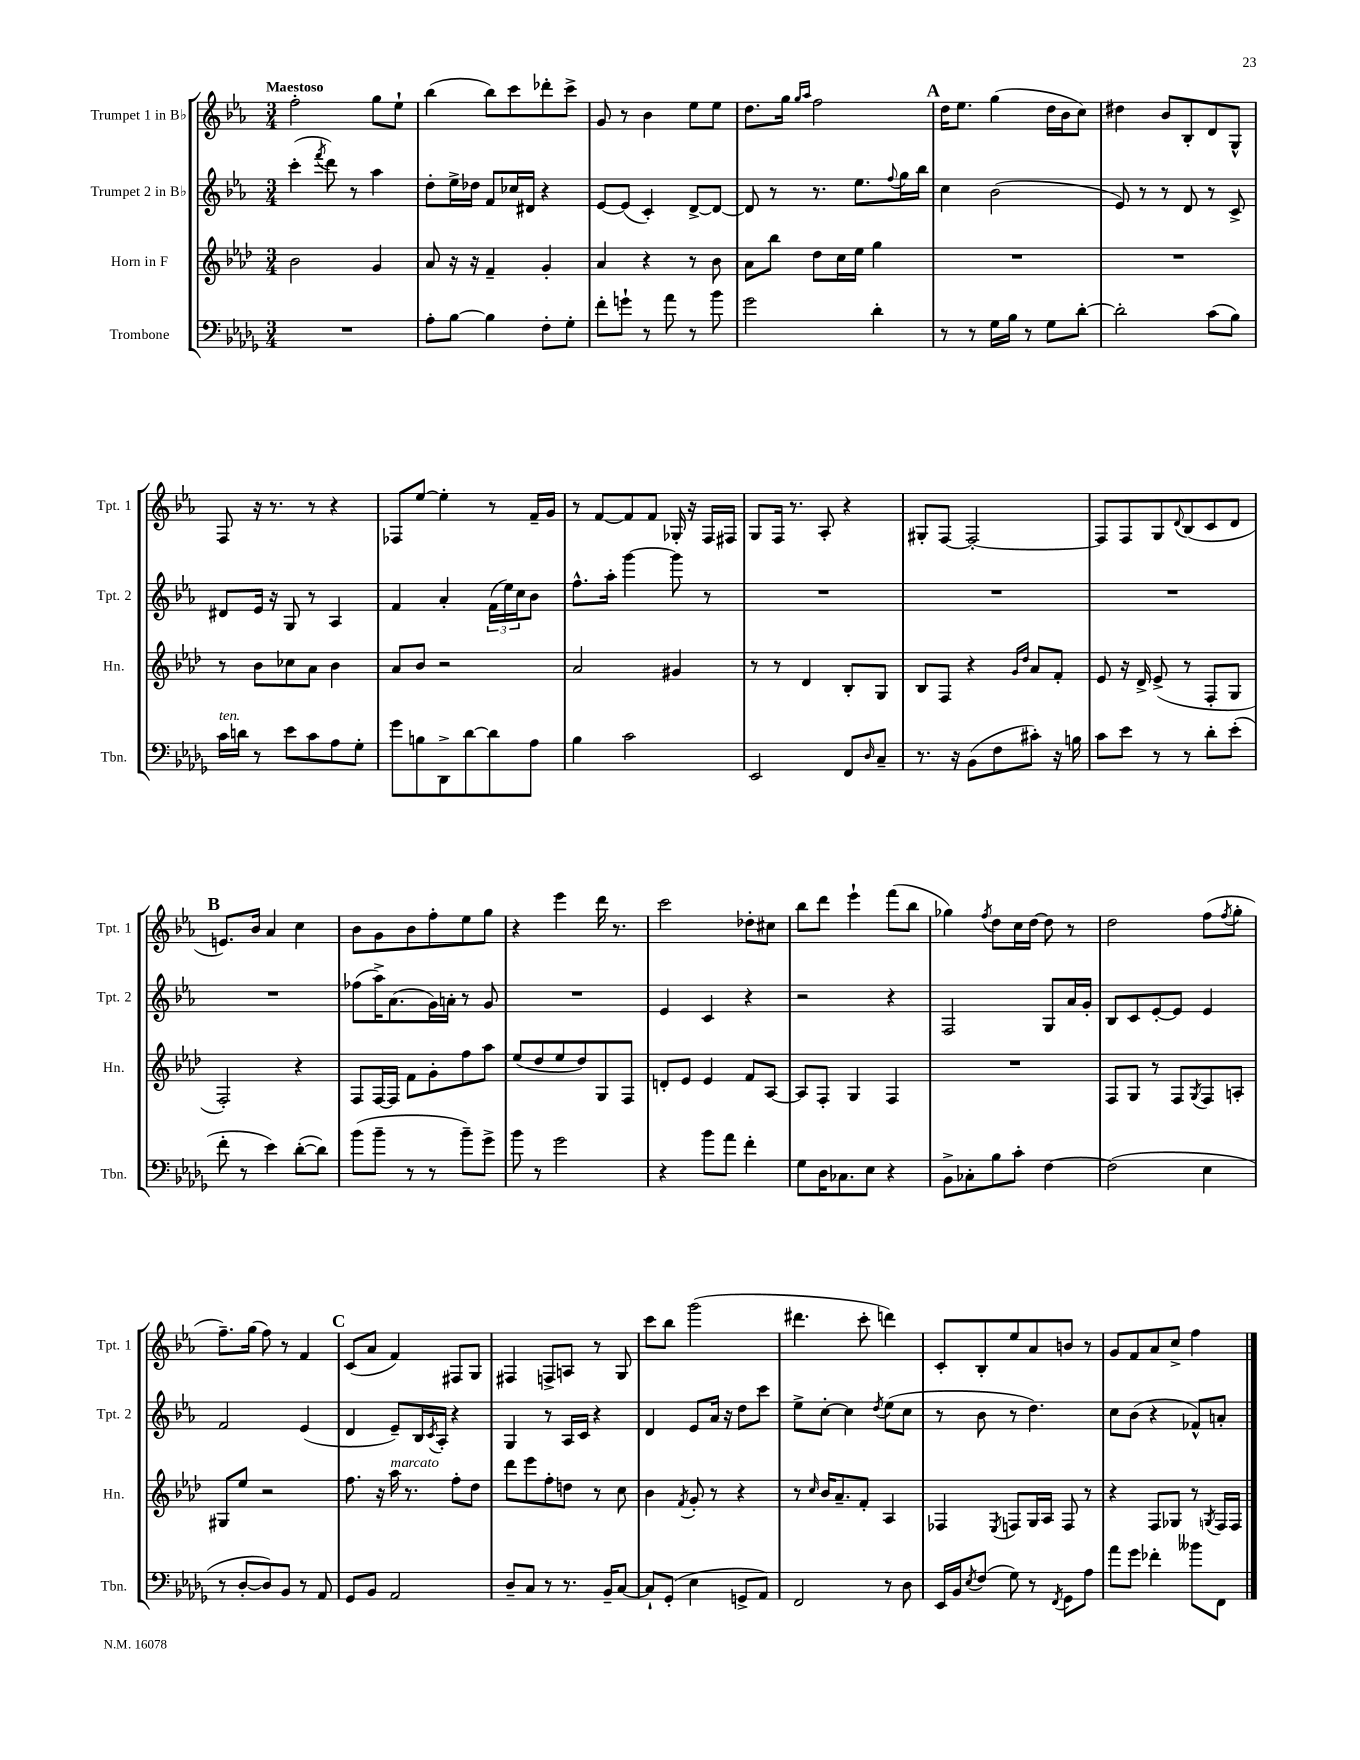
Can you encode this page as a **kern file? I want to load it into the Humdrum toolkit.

**kern	**kern	**kern	**kern
*staff4	*staff3	*staff2	*staff1
*clefF4	*clefG2	*clefG2	*clefG2
*k[b-e-a-d-g-]	*k[b-e-a-d-]	*k[b-e-a-]	*k[b-e-a-]
*M3/4	*M3/4	*M3/4	*M3/4
2.r	2b-	(4ccc'	2ff'
.	.	8qfff	.
.	.	8ddd)	.
.	.	8r	.
.	4g	4aa-	8gg
.	.	.	8ee-`
=	=	=	=
8A-'	8a-	8dd'	(4bb-
[8B-	16r	16ee-^	.
.	16r	16dd-	.
4B-]	4f~	8f	8bb-)
.	.	16cc-	8ccc
.	.	16d#	.
8F'	4g'	4r	8ddd-'
8G-'	.	.	8ccc^
=	=	=	=
8f'	4a-	[8e-	8g
8g`	.	(8e-]	8r
8r	4r	4c')	4b-
8a-	.	.	.
8r	8r	[8d^	8ee-
8b-	8b-	8d_	8ee-
=	=	=	=
2g-	8a-	8d]	8.dd
.	8bb-	8r	.
.	.	.	16gg
.	.	.	16qqgg
.	.	.	16qqaa-
.	8dd-	8.r	2ff
.	16cc	.	.
.	16ee-	8.ee-	.
4d-'	4gg	.	.
.	.	8qqff	.
.	.	16gg	.
.	.	16bb-	.
=	=	=	=
8r	2.r	4cc	16dd
.	.	.	8.ee-
8r	.	.	.
16G-	.	(2b-	(4gg
16B-	.	.	.
8r	.	.	.
8G-	.	.	16dd
.	.	.	16b-
[8d-'	.	.	8cc)
=	=	=	=
2d-']	2.r	8e-)	4dd#
.	.	8r	.
.	.	8r	8b-
.	.	8d	8B-'
(8c	.	8r	8d
8B-)	.	8c^	8G^^
=	=	=	=
16c	8r	8d#	8F
16d	.	.	.
8r	8b-	16e-	16r
.	.	16r	8.r
8e-	8cc-	8G	.
8c	8a-	8r	8r
8A-	4b-	4A-	4r
8G-'	.	.	.
=	=	=	=
8g-	8a-	4f	8F-
8B	8b-	.	[8ee-
8DD-^	2r	4a-'	4ee-']
[8d-	.	.	.
8d-]	.	(24f	8r
.	.	24ee-)	.
.	.	24cc	.
8A-	.	8b-	16f~
.	.	.	16g
=	=	=	=
4B-	2a-	8.ff^^	8r
.	.	.	[8f
.	.	16aa-'	.
2c	.	[4ggg	8f]
.	.	.	8f
.	4g#	8ggg]	16G-'
.	.	.	16r
.	.	8r	16F
.	.	.	16F#
=	=	=	=
2EE-	8r	2.r	8G
.	8r	.	16F
.	.	.	8.r
.	4d-	.	.
.	.	.	8A-'
8FF	8B-'	.	4r
16qqD-	.	.	.
8C~	8G	.	.
=	=	=	=
8.r	8B-	2.r	8G#'
.	8F	.	[8F
16r	.	.	.
(8BB-	4r	.	2F'_
8F	.	.	.
.	16qqg	.	.
.	16qqdd-	.	.
8c#')	8a-	.	.
16r	8f'	.	.
16B	.	.	.
=	=	=	=
8c	8e-	2.r	8F]
8e-	16r	.	8F
.	16d-^	.	.
8r	(8e-^	.	8G
.	.	.	8qqd
8r	8r	.	(8B-
8d-'	8F'	.	8c
(8e-'	8G	.	8d
=	=	=	=
8f'	2F')	2.r	8.e)
8r	.	.	.
.	.	.	16b-
4e-)	.	.	4a-
([8d-'	4r	.	4cc
8d-])	.	.	.
=	=	=	=
(8b-	8F	(8ff-	8b-
8b-~	[16F	16aa-^)	8g
.	16F]	(8.a-	.
8r	8f	.	8b-
8r	8g'	16g)	8ff'
.	.	16a'	.
8b-~)	8ff	8r	8ee-
8g-^	8aa-	8g	8gg
=	=	=	=
8b-	(8ee-	2.r	4r
8r	8dd-	.	.
2g-	8ee-	.	4eee-
.	8dd-)	.	.
.	8G	.	16ddd
.	.	.	8.r
.	8F	.	.
=	=	=	=
4r	8d'	4e-	2ccc
.	8e-	.	.
8b-	4e-	4c	.
8a-	.	.	.
4f'	8f	4r	8dd-'
.	[8A-	.	8cc#
=	=	=	=
8G-	8A-]	2r	8bb-
16D-	8F'	.	8ddd
8.C-	.	.	.
.	4G	.	4eee-`
8E-	.	.	.
4r	4F	4r	(8fff
.	.	.	8bb-
=	=	=	=
8BB-^	2.r	2F	4gg-)
8C-'	.	.	.
.	.	.	8qff
8B-	.	.	8dd
8c'	.	.	16cc
.	.	.	[16dd
[4F	.	8G	8dd]
.	.	16a-	8r
.	.	16g'	.
=	=	=	=
(2F]	8F	8B-	2dd
.	8G	8c	.
.	8r	[8e-'	.
.	8F	8e-]	.
.	8qG	.	.
4E-	8F	4e-	(8ff
.	.	.	8qff
.	8A'	.	8gg'
=	=	=	=
8r	8G#	2f	8.ff~)
[8D-'	8ee-	.	.
.	.	.	(16gg
8D-])	2r	.	8ff)
8BB-	.	.	8r
8r	.	(4e-	4f
8AA-	.	.	.
=	=	=	=
8GG-	8.ff	4d	(8c
8BB-	.	.	8a-
.	16r	.	.
2AA-	16aa-	8e-~)	4f)
.	8.r	.	.
.	.	16B-	.
.	.	8qc	.
.	.	16A-'	.
.	8ff'	4r	8F#
.	8dd-	.	8G
=	=	=	=
8D-~	8ddd-	4G	4F#
8C	8eee-	.	.
8r	8ff'	8r	8F^
8.r	8dd	16A-	8A
.	.	16c	.
.	8r	4r	8r
16BB-~	.	.	.
[8C	8cc	.	8G
=	=	=	=
8C`]	4b-	4d	8ccc
(8GG-'	.	.	8bb-
.	8qf	.	.
4E-	8g'	8e-	(2ggg
.	8r	16a-	.
.	.	16r	.
8GG^	4r	8dd	.
8AA-)	.	8ccc	.
=	=	=	=
2FF	8r	8ee-^	4.ddd#
.	16qqcc	.	.
.	16b-	[8cc'	.
.	8.a-~	.	.
.	.	4cc]	.
.	8f'	.	8ccc'
.	.	8qdd	.
8r	4A-	(8ee-	4ddd)
8D-	.	8cc	.
=	=	=	=
16EE-	4F-	8r	8c'
16BB-	.	.	.
8qE-	.	.	.
(8F	.	8b-	8B-'
.	8qE-	.	.
8G-)	8F	8r	8ee-
8r	16G	4.dd)	8a-
.	16A-	.	.
8qFF	.	.	.
8GG-	8F	.	8b
8A-	8r	.	8r
=	=	=	=
8a-	4r	8cc	8g
8g-	.	(8b-	8f
4f-'	8F	4r	8a-
.	8G-	.	8cc^
8b--	8r	8f-^^)	4ff
.	8qG	.	.
8FF	16F	8a'	.
.	16F	.	.
==	==	==	==
*-	*-	*-	*-
